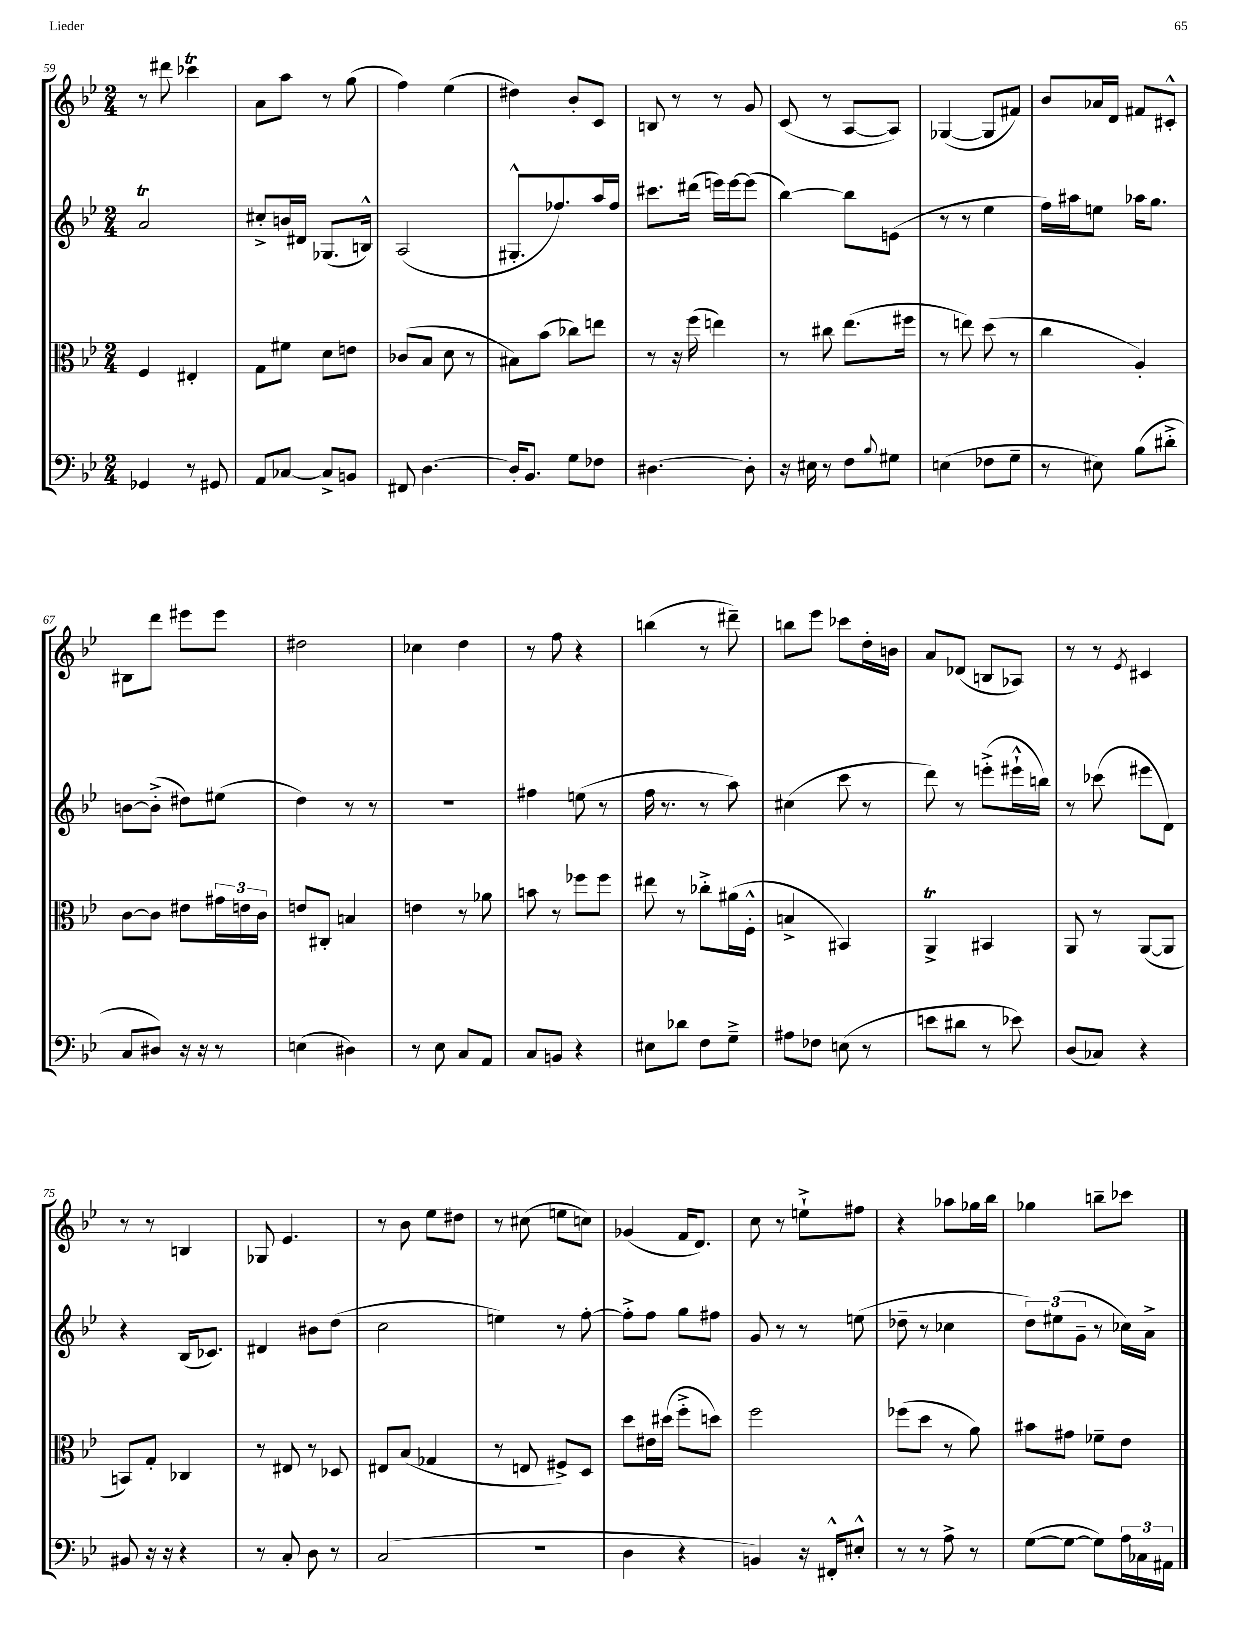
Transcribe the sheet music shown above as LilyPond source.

<<
\new StaffGroup <<
\new Staff = "s0" {
    \clef treble \key bes \major \numericTimeSignature \time 2/4
    r8 dis'''8 ces'''4\trill |
    a'8 a''8 r8 g''8( |
    f''4) ees''4( |
    dis''4) bes'8-. c'8 |
    b8 r8 r8 g'8 |
    c'8( r8 a8~ a8) |
    ges4~( ges8 fis'8) |
    bes'8 aes'16 d'16 fis'8 cis'8-.-^ |
    bis8 d'''8 eis'''8 eis'''8 |
    dis''2 |
    ces''4 d''4 |
    r8 f''8 r4 |
    b''4( r8 dis'''8--) |
    b''8 ees'''8 ces'''8 d''16-. b'16 |
    a'8 des'8( b8 aes8) |
    r8 r8 \acciaccatura { ees'8 } cis'4 |
    r8 r8 b4 |
    ges8 ees'4. |
    r8 bes'8 ees''8 dis''8 |
    r8 cis''8( e''8 c''8) |
    ges'4( f'16 d'8.) |
    c''8 r8 e''8-!-> fis''8 |
    r4 aes''8 ges''16 bes''16 |
    ges''4 b''8-- ces'''8 \bar "|." |
}
\new Staff = "s1" {
    \clef treble \key bes \major \numericTimeSignature \time 2/4
    a'2\trill |
    cis''8-.-> b'16 dis'16 ges8.( b16-^) |
    a2( |
    gis8.-.-^ fes''8.) a''16 fes''16 |
    cis'''8. dis'''16( e'''16) e'''16~ e'''8( |
    bes''4~) bes''8 e'8( |
    r8 r8 ees''4 |
    f''16) ais''16 e''8 aes''16 g''8. |
    b'8~ b'8-.->( dis''8) eis''8( |
    d''4) r8 r8 |
    R2 |
    fis''4 e''8( r8 |
    f''16 r8. r8 a''8) |
    cis''4( c'''8 r8 |
    d'''8) r8 e'''8-.->( eis'''16-!-^ b''16) |
    r8 ces'''8( eis'''8 d'8) |
    r4 bes16( ces'8.) |
    dis'4 bis'8 d''8( |
    c''2 |
    e''4) r8 f''8~-. |
    f''8-.-> f''8 g''8 fis''8 |
    g'8 r8 r8 e''8( |
    des''8-- r8 ces''4 |
    \tuplet 3/2 { d''8) eis''8( g'8-- } r8 ces''16) a'16-> \bar "|." |
}
\new Staff = "s2" {
    \clef alto \key bes \major \numericTimeSignature \time 2/4
    f4 eis4-. |
    g8 fis'8 d'8 e'8 |
    ces'8( bes8 d'8 r8 |
    bis8) bes'8( ces''8) e''8 |
    r8 r16 f''16( e''4) |
    r8 cis''8 ees''8.( fis''16 |
    r8 e''8) d''8( r8 |
    c''4 a4-.) |
    c'8~ c'8 eis'8 \tuplet 3/2 { gis'16 e'16 c'16 } |
    e'8 cis8-. b4 |
    e'4 r8 aes'8 |
    b'8 r8 fes''8 fes''8 |
    eis''8 r8 ces''8-.-> ais'16( f16-.-^ |
    b4-> bis,4) |
    a,4->\trill bis,4 |
    a,8 r8 a,8~( a,8 |
    b,8) g8-. ces4 |
    r8 eis8 r8 des8 |
    eis8 bes8( ges4 |
    r8 e8 fis8->) d8 |
    d''8 eis'16 dis''16( f''8-.-> d''8) |
    f''2 |
    fes''8( d''8 r8 a'8) |
    bis'8 gis'8 fes'8-- ees'8 \bar "|." |
}
\new Staff = "s3" {
    \clef bass \key bes \major \numericTimeSignature \time 2/4
    ges,4 r8 gis,8 |
    a,8 ces8~ ces8-> b,8 |
    fis,8 d4.~ |
    d16-. bes,8. g8 fes8 |
    dis4.~ dis8-. |
    r16 eis16 r8 f8 \appoggiatura { bes8 } gis8 |
    e4( fes8 g8-- |
    r8 eis8) bes8( dis'8-.-> |
    c8 dis8) r16 r16 r8 |
    e4( dis4) |
    r8 ees8 c8 a,8 |
    c8 b,8 r4 |
    eis8 des'8 f8 g8---> |
    ais8 fes8 e8( r8 |
    e'8 dis'8 r8 ees'8) |
    d8( ces8) r4 |
    bis,8 r16 r16 r4 |
    r8 c8-. d8 r8 |
    c2( |
    r2 |
    d4 r4 |
    b,4) r16 fis,16-.-^ eis8-.-^ |
    r8 r8 a8-> r8 |
    g8~( g8~ g8) \tuplet 3/2 { a16 ces16 ais,16 } \bar "|." |
}
>>
>>
\layout { \context { \Score currentBarNumber = #59 } }
